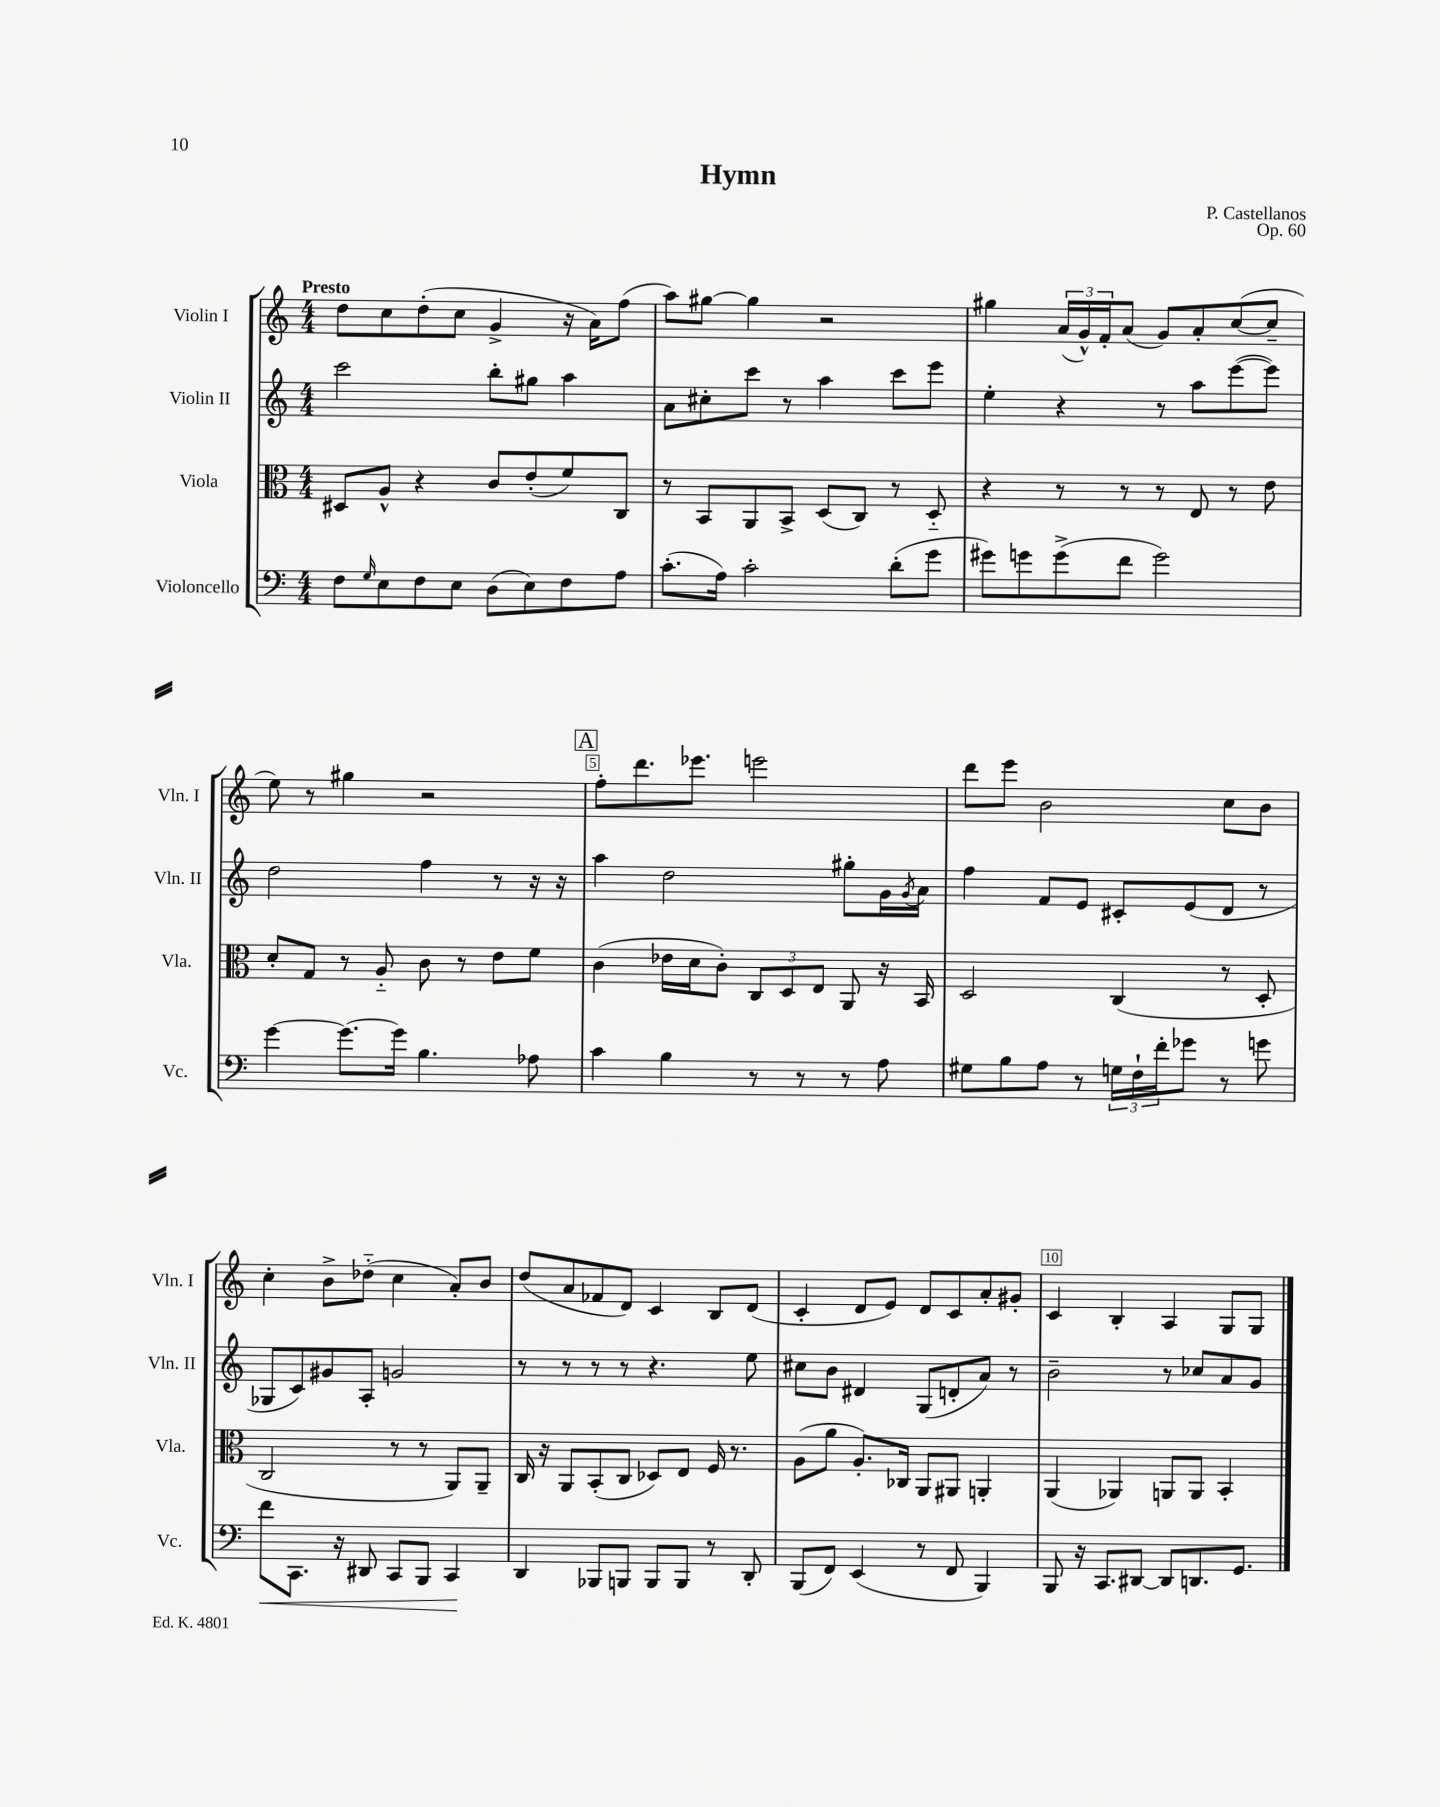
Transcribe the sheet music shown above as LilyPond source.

\header { title = "Hymn" composer = "P. Castellanos" opus = "Op. 60" }
<<
\new StaffGroup <<
\new Staff = "s0" \with { instrumentName = "Violin I" shortInstrumentName = "Vln. I" } {
    \clef treble \key c \major \numericTimeSignature \time 4/4 \tempo "Presto"
    d''8 c''8 d''8-.( c''8 g'4-> r16 a'16) f''8( |
    a''8) gis''8~ gis''4 r2 |
    gis''4 \tuplet 3/2 { a'16( g'16-^) f'16-. } a'8( g'8) a'8-. c''8~( c''8-- |
    e''8) r8 gis''4 r2 |
    \mark \markup { \box "A" } f''8-. d'''8. ees'''8. e'''2 |
    d'''8 e'''8 b'2 c''8 b'8 |
    c''4-. b'8-> des''8-_( c''4 a'8-.) b'8 |
    d''8( a'8 fes'8 d'8) c'4 b8 d'8( |
    c'4-. d'8 e'8) d'8 c'8 a'8-. gis'8-. |
    c'4 b4-. a4 g8 g8 \bar "|." |
}
\new Staff = "s1" \with { instrumentName = "Violin II" shortInstrumentName = "Vln. II" } {
    \clef treble \key c \major \numericTimeSignature \time 4/4
    c'''2 b''8-. gis''8 a''4 |
    a'8 cis''8-. c'''8 r8 a''4 c'''8 e'''8 |
    e''4-. r4 r8 a''8 e'''8~( e'''8) |
    d''2 f''4 r8 r16 r16 |
    \mark \markup { \box "A" } a''4 d''2 gis''8-. g'16 \acciaccatura { g'8 } a'16 |
    f''4 f'8 e'8 cis'8-. e'8( d'8 r8 |
    ges8 c'8) gis'8 a8-. g'2 |
    r8 r8 r8 r8 r4. e''8 |
    cis''8 b'8 dis'4 g8( d'8-. a'8) r8 |
    b'2-- r8 ces''8 a'8 g'8 \bar "|." |
}
\new Staff = "s2" \with { instrumentName = "Viola" shortInstrumentName = "Vla." } {
    \clef alto \key c \major \numericTimeSignature \time 4/4
    dis8 a8-^ r4 c'8 e'8-.( f'8) c8 |
    r8 b,8 a,8 b,8-> d8( c8) r8 d8-_ |
    r4 r8 r8 r8 e8 r8 e'8 |
    d'8-. g8 r8 a8-_ c'8 r8 e'8 f'8 |
    \mark \markup { \box "A" } c'4( ees'16 d'16 c'8-.) \tuplet 3/2 { c8 d8 e8 } a,8 r16 b,16 |
    d2 c4( r8 d8-. |
    c2 r8 r8 a,8) a,8-- |
    c16 r16 a,8 b,8-.( c8 des8) e8 f16 r8. |
    a8( a'8 a8.-.) ces16 a,8 ais,8 a,4-. |
    a,4( aes,4) a,8 a,8 b,4-. \bar "|." |
}
\new Staff = "s3" \with { instrumentName = "Violoncello" shortInstrumentName = "Vc." } {
    \clef bass \key c \major \numericTimeSignature \time 4/4
    f8 \grace { g16 } e8 f8 e8 d8( e8) f8 a8 |
    c'8.-.( a16) c'2-. d'8-.( g'8 |
    gis'8) g'8 g'8->( f'8 g'2) |
    g'4~ g'8.~ g'16 b4. aes8 |
    \mark \markup { \box "A" } c'4 b4 r8 r8 r8 a8 |
    gis8 b8 a8 r8 \tuplet 3/2 { g16 f16-! f'16-. } ges'8 r8 g'8 |
    f'8\< c,8. r16 dis,8 c,8 b,,8 c,4\! |
    d,4 bes,,8 b,,8 b,,8 b,,8 r8 d,8-. |
    b,,8( f,8) e,4( r8 f,8 b,,4) |
    b,,8 r16 c,8. dis,8~ dis,8 d,8. g,8. \bar "|." |
}
>>
>>
\layout { \context { \Score \override BarNumber.break-visibility = ##(#f #t #t) barNumberVisibility = #(every-nth-bar-number-visible 5) \override BarNumber.stencil = #(make-stencil-boxer 0.1 0.3 ly:text-interface::print) } }
